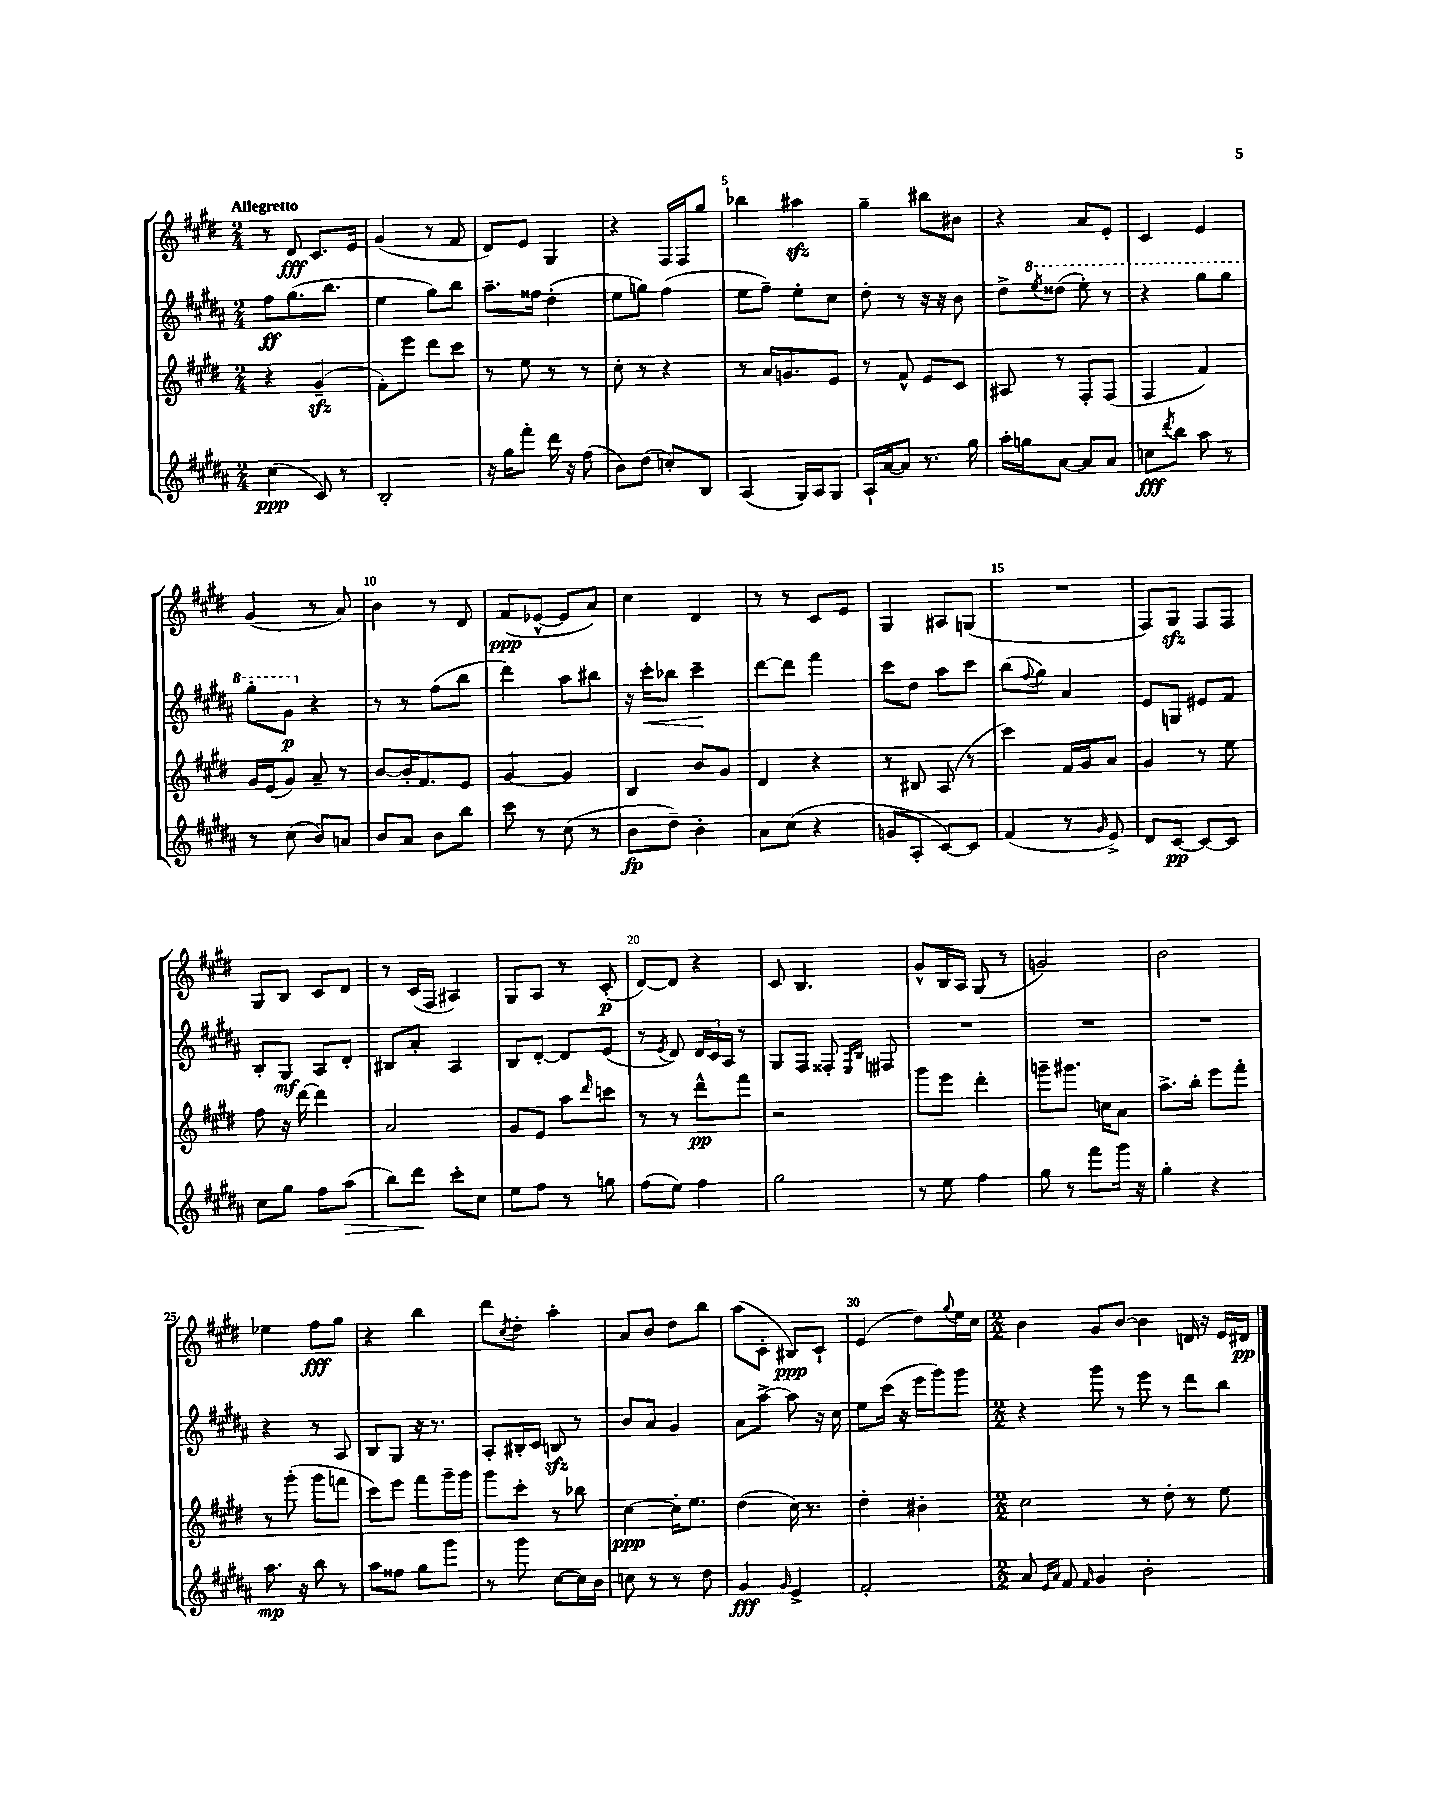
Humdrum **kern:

**kern	**kern	**kern	**kern
*staff4	*staff3	*staff2	*staff1
*clefG2	*clefG2	*clefG2	*clefG2
*k[f#c#g#d#a#]	*k[f#c#g#d#]	*k[f#c#g#d#a#]	*k[f#c#g#d#]
*M2/4	*M2/4	*M2/4	*M2/4
(4cc#	4r	8ff#	8r
.	.	(8.gg#	8d#
8c#)	(4g#~	.	8.c#
.	.	8.bb	.
8r	.	.	.
.	.	.	16e
=	=	=	=
2B'	8f#')	4ee	(4g#
.	8eee	.	.
.	8ddd#	8gg#)	8r
.	8ccc#	8bb	8f#
=	=	=	=
16r	8r	8.aa#~	8d#)
16gg#	.	.	.
8fff#'	8ee	.	8e
.	.	16ff##	.
16ddd#	8r	(4dd#'	4G#
16r	.	.	.
(8ff#	8r	.	.
=	=	=	=
8b)	8cc#'	8ee	4r
(8dd#	8r	8gg)	.
8cc')	4r	(4ff#	16F#
.	.	.	16F#
8B	.	.	8gg#
=	=	=	=
(4A#	8r	8ee	4bb-
.	16a	8ff#~)	.
.	8.g	.	.
16G#)	.	8ee'	4aa#
16A#	.	.	.
8G#	8e	8cc#	.
=	=	=	=
16A#`	8r	8dd#'	4gg#~
[16a#	.	.	.
8a#]	8f#^^	8r	.
8.r	8e	16r	8bb#
.	.	16r	.
.	8c#	8b	8b#
16gg#	.	.	.
=	=	=	=
16aa#'	8A#	8dd#^	4r
16gg	.	.	.
.	.	8qeee	.
[8a#	8r	(8ddd##	.
8a#]	8F#'	8eee')	8a
8a#	(8F#	8r	8e'
=	=	=	=
8cc	4F#	4r	4c#
8qddd#	.	.	.
8bb	.	.	.
8aa#	4f#)	8ggg#	4e
8r	.	8ggg#	.
=	=	=	=
8r	16g#	8ggg#'	(4g#
.	(16e	.	.
(8cc#	8g#)	8gg#	.
8b)	8a~	4r	8r
8a	8r	.	8a)
=	=	=	=
8b	[8b	8r	4b
8a#	16b']	8r	.
.	8.f#	.	.
8b	.	(8ff#	8r
8bb	8e	8bb	8d#
=	=	=	=
8ccc#	[4g#	4ddd#)	(8f#
8r	.	.	[8e-^^
(8cc#	4g#]	8aa#	8e-]
8r	.	8bb#	8a)
=	=	=	=
8b	4B	16r	4cc#
.	.	16ccc#'	.
8dd#~)	.	8bb-	.
4b'	8b	4ccc#~	4d#
.	8g#	.	.
=	=	=	=
8a#	4d#	[8ddd#	8r
(8cc#	.	8ddd#]	8r
4r	4r	4fff#	8c#
.	.	.	8e
=	=	=	=
8g	8r	8ccc#	4G#
8A#'	8B#	8dd#	.
[8c#)	(8A	8aa#	8A#
8c#]	8r	8ccc#	(8G
=	=	=	=
(4f#	4ccc#)	(8bb	2r
.	.	8qqff#	.
.	.	8gg#)	.
8r	16f#	4a#	.
.	16g#	.	.
16qqg#	.	.	.
8e^)	8a	.	.
=	=	=	=
8d#	4g#	8e	8F#)
[8c#	.	8G	8G#
8c#_	8r	8e#	8F#
8c#]	8ee	8f#	8F#
=	=	=	=
8cc#	8ff#	8B'	8G#
8gg#	16r	8G#	8B
.	[16ddd#	.	.
8ff#	4ddd#]	8A#	8c#
(8aa#	.	8d#'	8d#
=	=	=	=
8bb)	2a	8B#	8r
8ddd#	.	8a#'	(16c#
.	.	.	16F#
8ccc#'	.	4A#	4A#)
8cc#	.	.	.
=	=	=	=
8ee	8g#	8B	8G#
8ff#	8e	[8d#'	8A
8r	8aa	8d#]	8r
.	16qqddd#	.	.
8gg	8ccc	(8e	(8c#'
=	=	=	=
(8ff#	8r	8r	[8d#)
.	.	8qe	.
8ee)	8r	8d#)	8d#]
4ff#	8ddd#^^	24d#	4r
.	.	24c#	.
.	.	24A#	.
.	8fff#	8r	.
=	=	=	=
2gg#	2r	8G#	8c#
.	.	8F#	4.B
.	.	8F##'	.
.	.	16qqE	.
.	.	16qqB	.
.	.	8F#	.
=	=	=	=
8r	8ggg#	2r	8g#^^
8ee	8eee	.	16B
.	.	.	16A
4ff#	4ddd#'	.	(8G#
.	.	.	8r
=	=	=	=
8gg#	8ggg~	2r	2g)
8r	8.ggg#	.	.
8fff#	.	.	.
.	16cc	.	.
16ggg#	8a	.	.
16r	.	.	.
=	=	=	=
4gg#'	8.aa^	2r	2b
.	16bb'	.	.
4r	8eee	.	.
.	8fff#'	.	.
=	=	=	=
8.aa#	8r	4r	4ee-
.	(8ggg#'	.	.
16r	.	.	.
8bb	8ggg#	8r	8ff#
8r	8fff	8A#	8gg#
=	=	=	=
8aa#	8ccc#)	8B	4r
8ff##	8eee	8G#	.
8gg#	8fff#	16r	4bb
.	.	8.r	.
8ggg#	16ggg#~	.	.
.	16ggg#	.	.
=	=	=	=
8r	8ggg#	8A#'	8ddd#
.	.	.	8qcc#
8ggg#	8ccc#'	16B#'	8dd#'
.	.	16c#	.
[8cc#	8r	8B	4aa'
16cc#]	8bb-	8r	.
16b	.	.	.
=	=	=	=
8cc	[4cc#	8b	8a
8r	.	8a#	8b
8r	16cc#']	4g#	8dd#
.	8.ee	.	.
8dd#	.	.	8bb
=	=	=	=
4g#	(4dd#	8a#	(8aa
.	.	[8aa#^	8c#'
16qqg#	.	.	.
4e^	16cc#)	8aa#]	8B#)
.	8.r	.	.
.	.	16r	8c#`
.	.	16cc#	.
=	=	=	=
2f#'	4dd#'	8ee	(4e
.	.	(16ccc#	.
.	.	16r	.
.	4b#'	16eee	8dd#)
.	.	16ggg#)	.
.	.	.	8qqgg#
.	.	8ggg#	16ee
.	.	.	16cc#
=	=	=	=
*M2/2	*M2/2	*M2/2	*M2/2
8a#	2cc#	4r	4b
16qqe	.	.	.
16qqa#	.	.	.
8f#	.	.	.
16qqf#	.	.	.
4g#	.	8ggg#	8g#
.	.	8r	[8b
2b'	8r	8eee	4b]
.	8dd#'	8r	.
.	8r	8ddd#	16d
.	.	.	16r
.	8ee	8bb	16e
.	.	.	16d#
==	==	==	==
*-	*-	*-	*-
